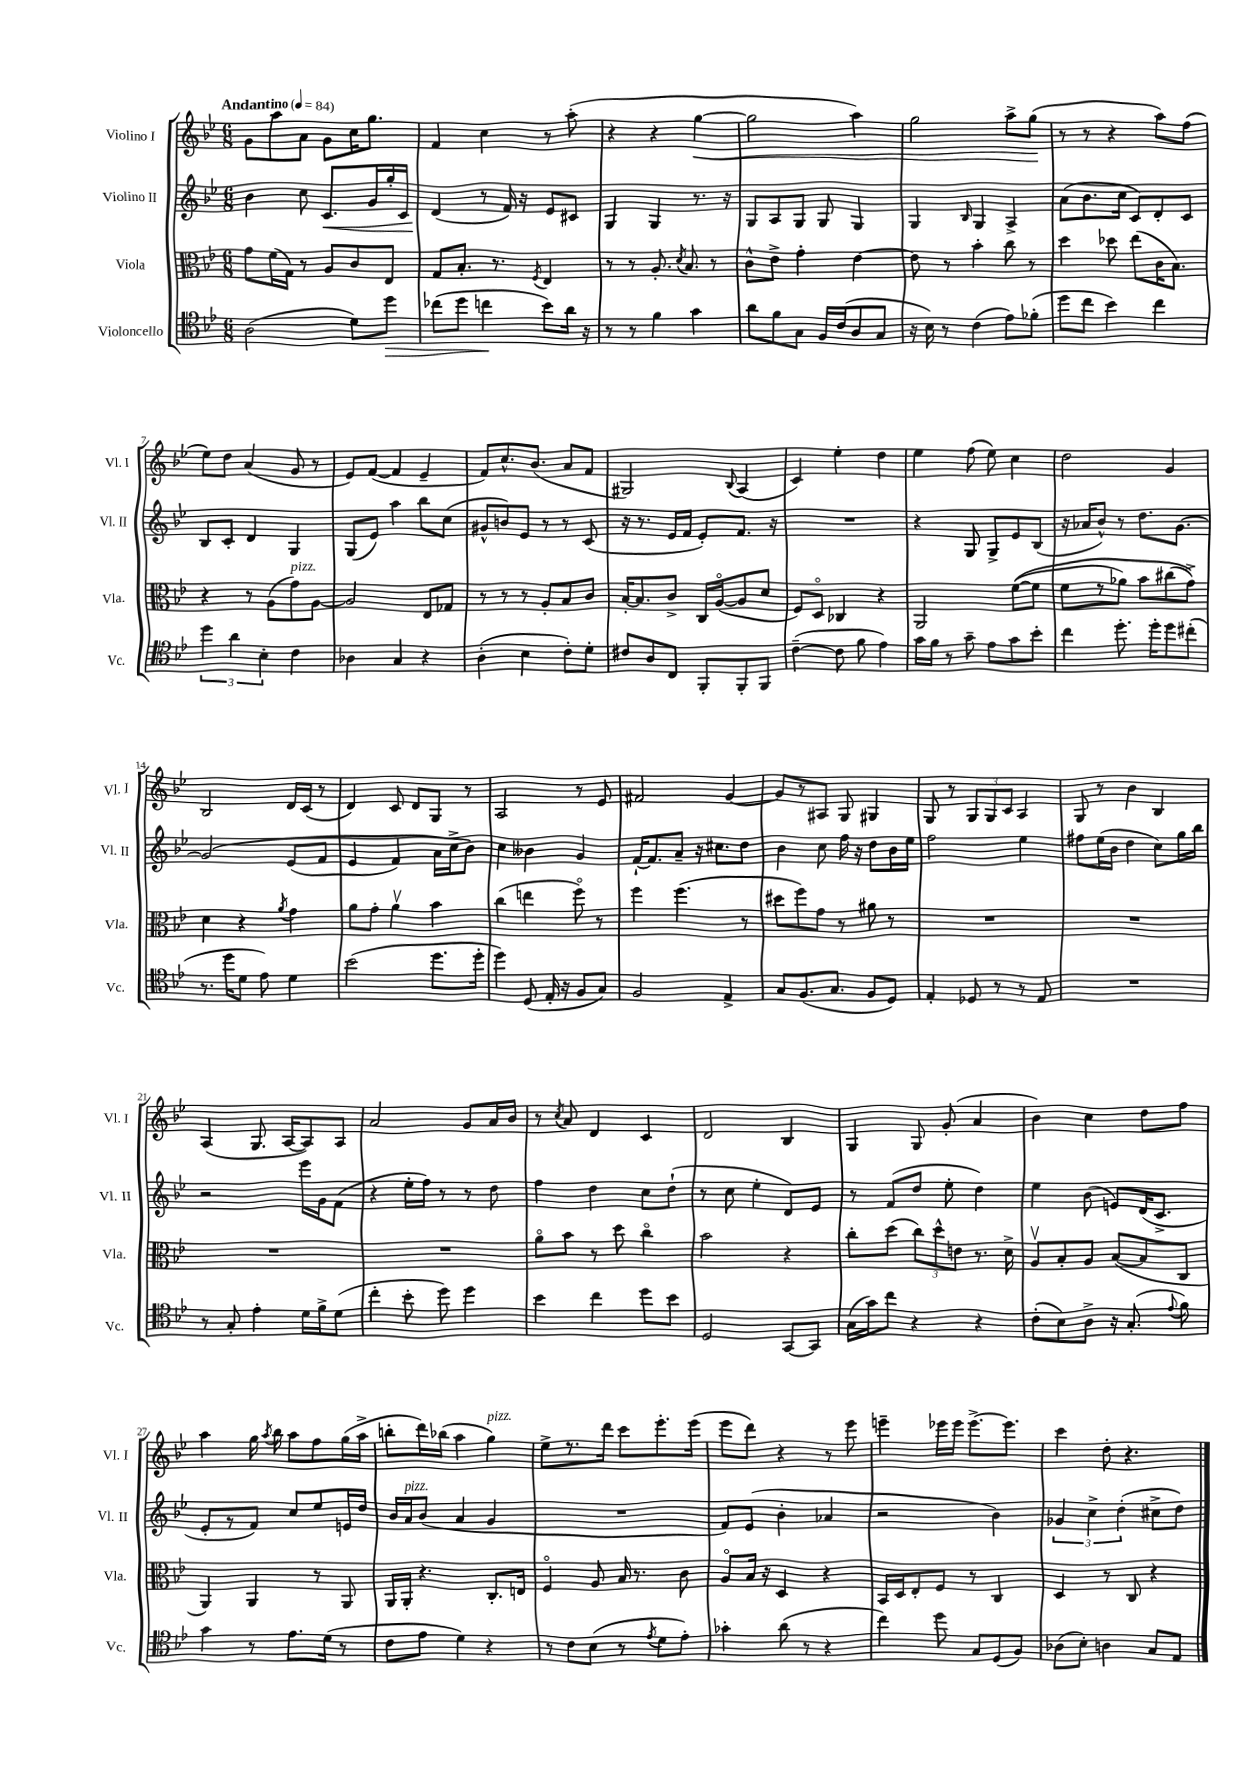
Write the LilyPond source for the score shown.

<<
\new StaffGroup <<
\new Staff = "s0" \with { instrumentName = "Violino I" shortInstrumentName = "Vl. I" } {
    \clef treble \key bes \major \numericTimeSignature \time 6/8 \tempo "Andantino" 4 = 84
    \autoBeamOff g'8[ a''8 a'8] g'8[ c''16 g''8.] |
    f'4 c''4 r8 a''8-.( |
    r4 r4 g''4~\< |
    g''2 a''4) |
    g''2 a''8[-> g''8]\!( |
    r8 r8 r4 a''8[) f''8]( |
    ees''8[) d''8] a'4( g'8 r8 |
    ees'8[) f'8]~( f'4 ees'4-- |
    f'8[) c''8.-^ bes'8.]( a'8[ f'8] |
    gis2) \appoggiatura { bes8 } a4( |
    c'4) ees''4-. d''4 |
    ees''4 f''8( ees''8) c''4 |
    d''2 g'4 |
    bes2 d'16[ c'16]( r8 |
    d'4) c'8 d'8[ g8] r8 |
    a2 r8 ees'8 |
    fis'2 g'4~ |
    g'8[ r8 ais8] g8 gis4 |
    g8 r8 \tuplet 3/2 { g8[ g8 c'8] } a4 |
    g8 r8 bes'4 bes4 |
    a4( g8. a16[~ a8) a8] |
    a'2 g'8[ a'16 bes'16] |
    r8 \acciaccatura { c''8 } a'8 d'4 c'4 |
    d'2 bes4 |
    g4 g8 g'8-.( a'4 |
    bes'4) c''4 d''8[ f''8] |
    a''4 g''16 \acciaccatura { a''8 } bes''16 a''8[ f''8 g''16( a''16]-> |
    b''8[-. d'''16) bes''16]( a''4 g''4^\markup { \italic "pizz." }) |
    ees''8[-> r8. d'''16] c'''8[ ees'''8.-. ees'''16]( |
    ees'''8[ d'''8]) r4 r8 ees'''8 |
    e'''4-- ees'''16[ ees'''16] ees'''8.[~-> ees'''8.] |
    c'''4 d''8-. r4. \bar "|." |
}
\new Staff = "s1" \with { instrumentName = "Violino II" shortInstrumentName = "Vl. II" } {
    \clef treble \key bes \major \numericTimeSignature \time 6/8
    \autoBeamOff bes'4 c''8 c'8.[\< g'16 g''16-. c'16] |
    d'4\!( r8 f'16) r16 ees'8[ cis'8] |
    g4 g4 r8. r16 |
    g8[ a8 g8] g8 g4 |
    g4 \grace { bes16 } g4 a4-> |
    a'8[( bes'8. c''16] c'8[) d'8-. c'8] |
    bes8[ c'8]-. d'4 g4 |
    g8[( ees'8]) a''4 bes''8[ c''8]( |
    gis'8[-^ b'8) ees'8] r8 r8 c'8( |
    r16 r8. ees'16[ f'16] ees'8[-.) f'8.] r16 |
    R2. |
    r4 g8 g8[-> ees'8 bes8]( |
    r16 aes'16[ bes'8]-^) r8 d''8.[ g'8.]~ |
    g'2\( ees'8[( f'8] |
    ees'4 f'4) a'16[ c''16-> bes'8]\) |
    c''4 beses'4 g'4 |
    f'16[~-! f'8. a'8]-- r16 cis''8.[ d''8] |
    bes'4 c''8 f''16 r16 d''8[ bes'16 ees''16] |
    f''2 ees''4 |
    fis''8[ ees''16( bes'16] d''4 c''8[) g''16 bes''16] |
    r2 ees'''16[ g'16 f'8]( |
    r4 ees''16[-. f''16]) r8 r8 d''8 |
    f''4 d''4 c''8[ d''8]-!( |
    r8 c''8 ees''4-. d'8[) ees'8] |
    r8 f'8[( d''8] ees''8-. d''4) |
    ees''4 bes'8( e'8[) d'16( c'8.]-> |
    ees'8[-. r8 f'8]) c''8[ ees''8 e'16 d''16] |
    bes'16[ a'16^\markup { \italic "pizz." } bes'8]( a'4 g'4 |
    R2. |
    f'8[) ees'8]( bes'4-. aes'4 |
    r2 bes'4) |
    \tuplet 3/2 { ges'4 c''4-> d''4-.( } cis''8[-> d''8]) \bar "|." |
}
\new Staff = "s2" \with { instrumentName = "Viola" shortInstrumentName = "Vla." } {
    \clef alto \key bes \major \numericTimeSignature \time 6/8
    \autoBeamOff g'8[ f'16( g16]) r8 a8[ c'8 ees8] |
    g8[ bes8.]-. r8. \acciaccatura { f8 } ees4 |
    r8 r8 a8.-. \acciaccatura { d'8 } bes8. r8 |
    c'8[-^ ees'8]-> g'4-. ees'4~ |
    ees'8 r8 bes'4-. c''8 r8 |
    d''4 des''8 ees''8[( c'16 bes8.]) |
    r4 r8 a8[( g'8^\markup { \italic "pizz." }) a8]~ |
    a2 ees8[ ges8] |
    r8 r8 r8 a8[-. bes8 c'8] |
    bes16[~-. bes8. c'8]-> c16[ a16~\flageolet( a8 d'8] |
    f8[) d8]\flageolet ces4 r4 |
    a,2 f'8[~(\( f'8] |
    f'8[ r8 aes'8]) bes'8[ cis''8( g'8]->)\) |
    d'4 r4 \acciaccatura { a'8 } g'4 |
    a'8[ g'8]-. a'4\upbow bes'4 |
    c''4( e''4 f''8\flageolet) r8 |
    f''4 f''4.( r8 |
    dis''8[ f''8) g'8] r8 ais'8 r8 |
    R2. |
    R2. |
    R2. |
    R2. |
    a'8[\flageolet bes'8] r8 d''8 c''4\flageolet |
    bes'2 r4 |
    c''8[-. d''8]( \tuplet 3/2 { c''8[) d''8-^ e'8] } r8. d'16-> |
    a8[\upbow bes8-. a8] bes8[~( bes8 c8] |
    a,4) a,4 r8 a,8 |
    a,16[ a,16]-. r4. c8.[-. e16] |
    f4\flageolet a8 bes16 r8. c'8 |
    a8[\flageolet bes16] r16 d4 r4 |
    bes,16[ d16 ees8-. f8] r8 c4 |
    d4 r8 c8 r4 \bar "|." |
}
\new Staff = "s3" \with { instrumentName = "Violoncello" shortInstrumentName = "Vc." } {
    \clef tenor \key bes \major \numericTimeSignature \time 6/8
    \autoBeamOff a2( d'8[) d''8]\> |
    ces''8[( d''8] c''4\! bes'8[) a'16] r16 |
    r8 r8 f'4 g'4 |
    a'8[ f'8 g8] f16[ c'16( a8 g8] |
    r16 bes16) r8 c'4( ees'8[) fes'8]-.( |
    d''8[ c''8] bes'4) c''4 |
    \tuplet 3/2 { d''4 a'4 bes4-. } c'4 |
    aes4 g4 r4 |
    a4-.( bes4 c'8[-.) d'8]-. |
    cis'8[ a8 c8] f,8[-. f,8-. f,8] |
    c'4~--( c'8 f'8 ees'4) |
    g'16[ f'16] r8 g'8-- ees'8[ g'8 bes'8]-. |
    c''4 d''8.-. d''16[-. d''8 cis''8]-.( |
    r8. d''16[ d'8] ees'8) d'4 |
    bes'2( d''8.[ d''16]-. |
    d''4) d8( ees16-. r16 f8[ g8]) |
    f2 ees4-> |
    g8[ f8.( g8.] f8[ d8]) |
    ees4-. des8 r8 r8 ees8 |
    R2. |
    r8 g8-. ees'4-. d'16[ f'16-> d'8]( |
    c''4-. bes'8-. d''8) d''4 |
    bes'4 c''4 d''8[ bes'8] |
    d2 g,8[~ g,8] |
    g16[( g'16) c''8] r4 r4 |
    c'8[-.( bes8) a8]-> r16 g8.-.( \appoggiatura { ees'8 } f'8) |
    g'4 r8 ees'8.[ d'16]( r8 |
    c'8[ ees'8] d'4) r4 |
    r8 c'8[ bes8]( r8 \acciaccatura { ees'8 } d'8[ ees'8]-.) |
    ges'4-. a'8( r8 r4 |
    c''4) d''8 g8[ d8( f8]) |
    aes8[( bes8]-.) a4 g8[ ees8] \bar "|." |
}
>>
>>
